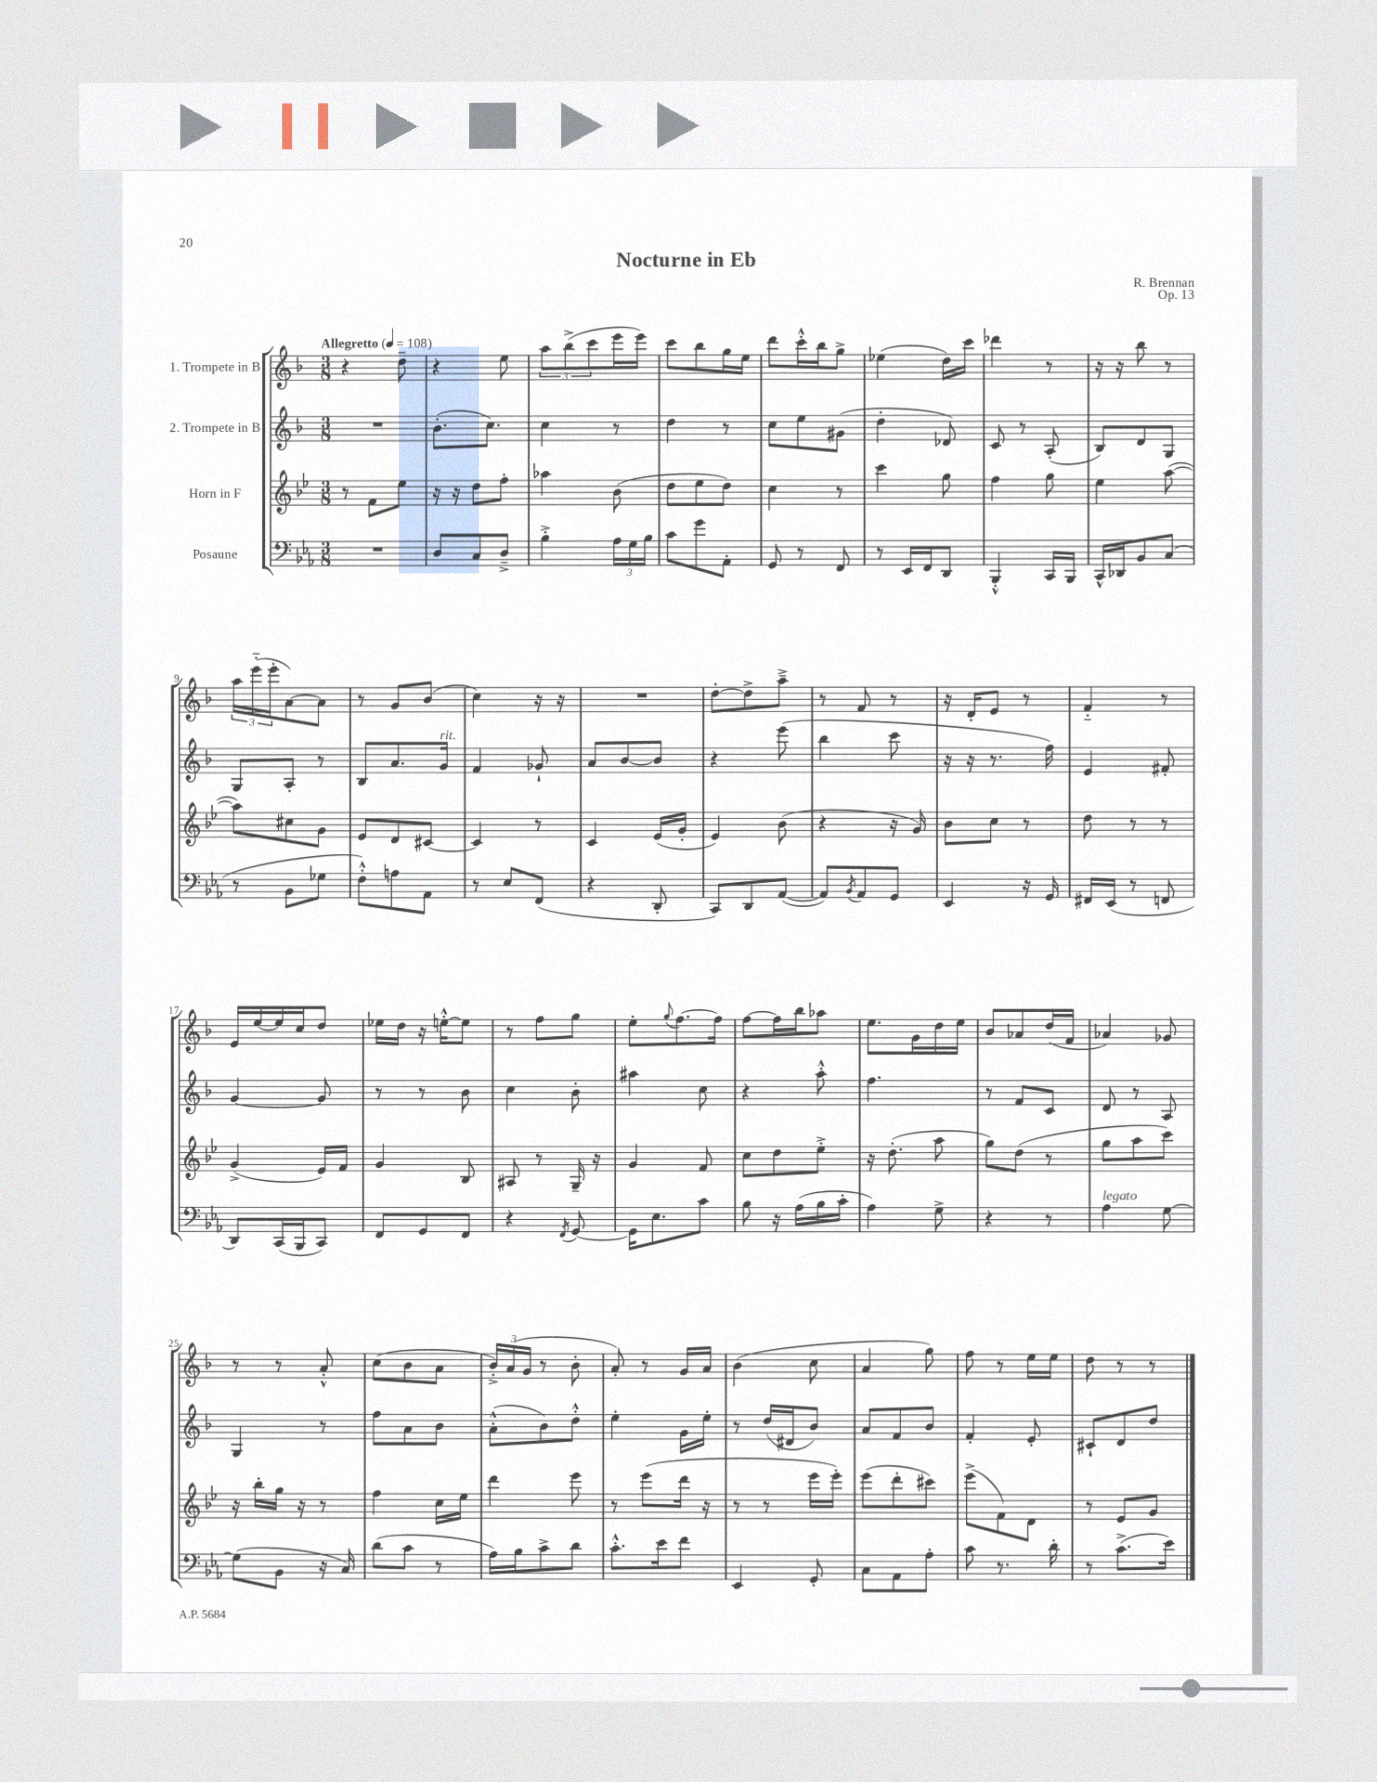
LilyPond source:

\header { title = "Nocturne in Eb" composer = "R. Brennan" opus = "Op. 13" }
<<
\new StaffGroup <<
\new Staff = "s0" \with { instrumentName = "1. Trompete in B" } {
    \clef treble \key f \major \numericTimeSignature \time 3/8 \tempo "Allegretto" 4 = 108
    r4 d''8-- |
    r4 e''8 |
    \tuplet 3/2 { a''8 bes''8->( c'''8 } e'''16 e'''16) |
    c'''8 bes''8 g''16 e''16 |
    d'''8 c'''16-.-^ bes''16 g''8-> |
    ees''4( d''16) c'''16 |
    des'''4 r8 |
    r16 r16 bes''8 r8 |
    \tuplet 3/2 { a''16 e'''16-_( e'''16-. } a'8~) a'8 |
    r8 g'8 bes'8( |
    c''4) r16 r16 |
    R4. |
    d''8~-. d''8-> a''8---> |
    r8 f'8 r8 |
    r16 d'16-. e'8 r8 |
    f'4-_ r8 |
    e'16 e''16~ e''16 c''16 d''8 |
    ees''16 d''16 r16 e''16~-.-^ e''8 |
    r8 f''8 g''8 |
    e''8-. \appoggiatura { g''8 } f''8.~ f''16 |
    f''8~ f''16 bes''16 aes''8 |
    e''8. g'16 d''16 e''16 |
    bes'8 aes'8 d''16( f'16 |
    aes'4) ges'8 |
    r8 r8 a'8-.-^ |
    c''8( bes'8 a'8 |
    \tuplet 3/2 { bes'16-.->) a'16( g'16 } r8 bes'8-. |
    a'8-.) r8 g'16 a'16 |
    bes'4( c''8 |
    a'4 g''8) |
    f''8 r8 e''16 e''16 |
    d''8 r8 r8 \bar "|." |
}
\new Staff = "s1" \with { instrumentName = "2. Trompete in B" } {
    \clef treble \key f \major \numericTimeSignature \time 3/8
    R4. |
    bes'8.-.( c''8.) |
    c''4 r8 |
    d''4 r8 |
    c''8 e''8 gis'8( |
    d''4-. des'8) |
    c'8 r8 a8-.( |
    bes8) d'8 g8 |
    g8 a8-. r8 |
    bes8 a'8. g'16^\markup { \italic "rit." } |
    f'4 ges'8-! |
    a'8 bes'8~ bes'8 |
    r4 e'''8( |
    bes''4 c'''8 |
    r16 r16 r8. f''16) |
    e'4 fis'8-. |
    g'4~ g'8 |
    r8 r8 bes'8 |
    c''4 bes'8-. |
    ais''4 c''8 |
    r4 a''8-.-^ |
    f''4. |
    r8 f'8 c'8 |
    d'8 r8 a8 |
    g4 r8 |
    f''8 a'8 bes'8 |
    a'8-.-^( bes'8) d''8-.-^ |
    e''4-. g'16 e''16-. |
    r8 d''16( dis'16 bes'8) |
    a'8 f'8 bes'8 |
    f'4-. e'8-. |
    cis'8-! d'8 d''8 \bar "|." |
}
\new Staff = "s2" \with { instrumentName = "Horn in F" } {
    \clef treble \key bes \major \numericTimeSignature \time 3/8
    r8 f'8 ees''8 |
    r16 r16 d''8 f''8-. |
    aes''4 bes'8( |
    d''8 ees''8 d''8) |
    c''4 r8 |
    c'''4 g''8 |
    f''4 g''8 |
    ees''4 a''8~( |
    a''8) cis''8 g'8 |
    ees'8 d'8 cis'8~ |
    cis'4 r8 |
    c'4 ees'16( g'16-. |
    ees'4) bes'8( |
    r4 r16 g'16) |
    bes'8 c''8 r8 |
    d''8 r8 r8 |
    g'4->( ees'16) f'16 |
    g'4 bes8 |
    ais8 r8 g16-- r16 |
    g'4 f'8 |
    c''8 d''8 ees''8-.-> |
    r16 d''8.-.( a''8 |
    g''8) d''8( r8 |
    g''8 a''8 c'''8) |
    r16 bes''16-. g''16 r16 r8 |
    f''4 c''16 ees''16 |
    d'''4 ees'''8 |
    r8 ees'''8( d'''16 r16 |
    r8 r8 ees'''16 ees'''16-.) |
    ees'''8( d'''8-. cis'''8) |
    ees'''8->( f'8) d'8 |
    r8 ees'8 g'8 \bar "|." |
}
\new Staff = "s3" \with { instrumentName = "Posaune" } {
    \clef bass \key ees \major \numericTimeSignature \time 3/8
    R4. |
    d8 c8 d8---> |
    bes4-.-> \tuplet 3/2 { aes16 g16 bes16 } |
    c'8 g'8 aes,8-. |
    g,8 r8 f,8 |
    r8 ees,16 f,16 d,8 |
    bes,,4-.-^ c,16 bes,,16 |
    c,16-^ des,16 bes,8 c8( |
    r8 bes,8 ges8 |
    f8-.-^) a8 aes,8 |
    r8 ees8 f,8( |
    r4 d,8-. |
    c,8) d,8 aes,8~( |
    aes,8) \acciaccatura { bes,8 } aes,8 g,8 |
    ees,4 r16 g,16 |
    fis,16 ees,16( r8 f,8 |
    d,8) c,16( bes,,16 c,8) |
    f,8 g,8 f,8 |
    r4 \acciaccatura { f,8 } g,8~ |
    g,16 ees8. c'8 |
    bes8 r16 aes16( bes16 c'16-. |
    aes4) g8-> |
    r4 r8 |
    aes4^\markup { \italic "legato" } g8~ |
    g8( bes,8 r16 c16) |
    d'8( c'8 r8 |
    aes16) bes16 c'8-> d'8 |
    c'8.-.-^ ees'16 f'8 |
    ees,4 g,8-. |
    c8 aes,8 aes8-. |
    c'8 r8. d'16-. |
    r8 c'8.->( ees'16) \bar "|." |
}
>>
>>
